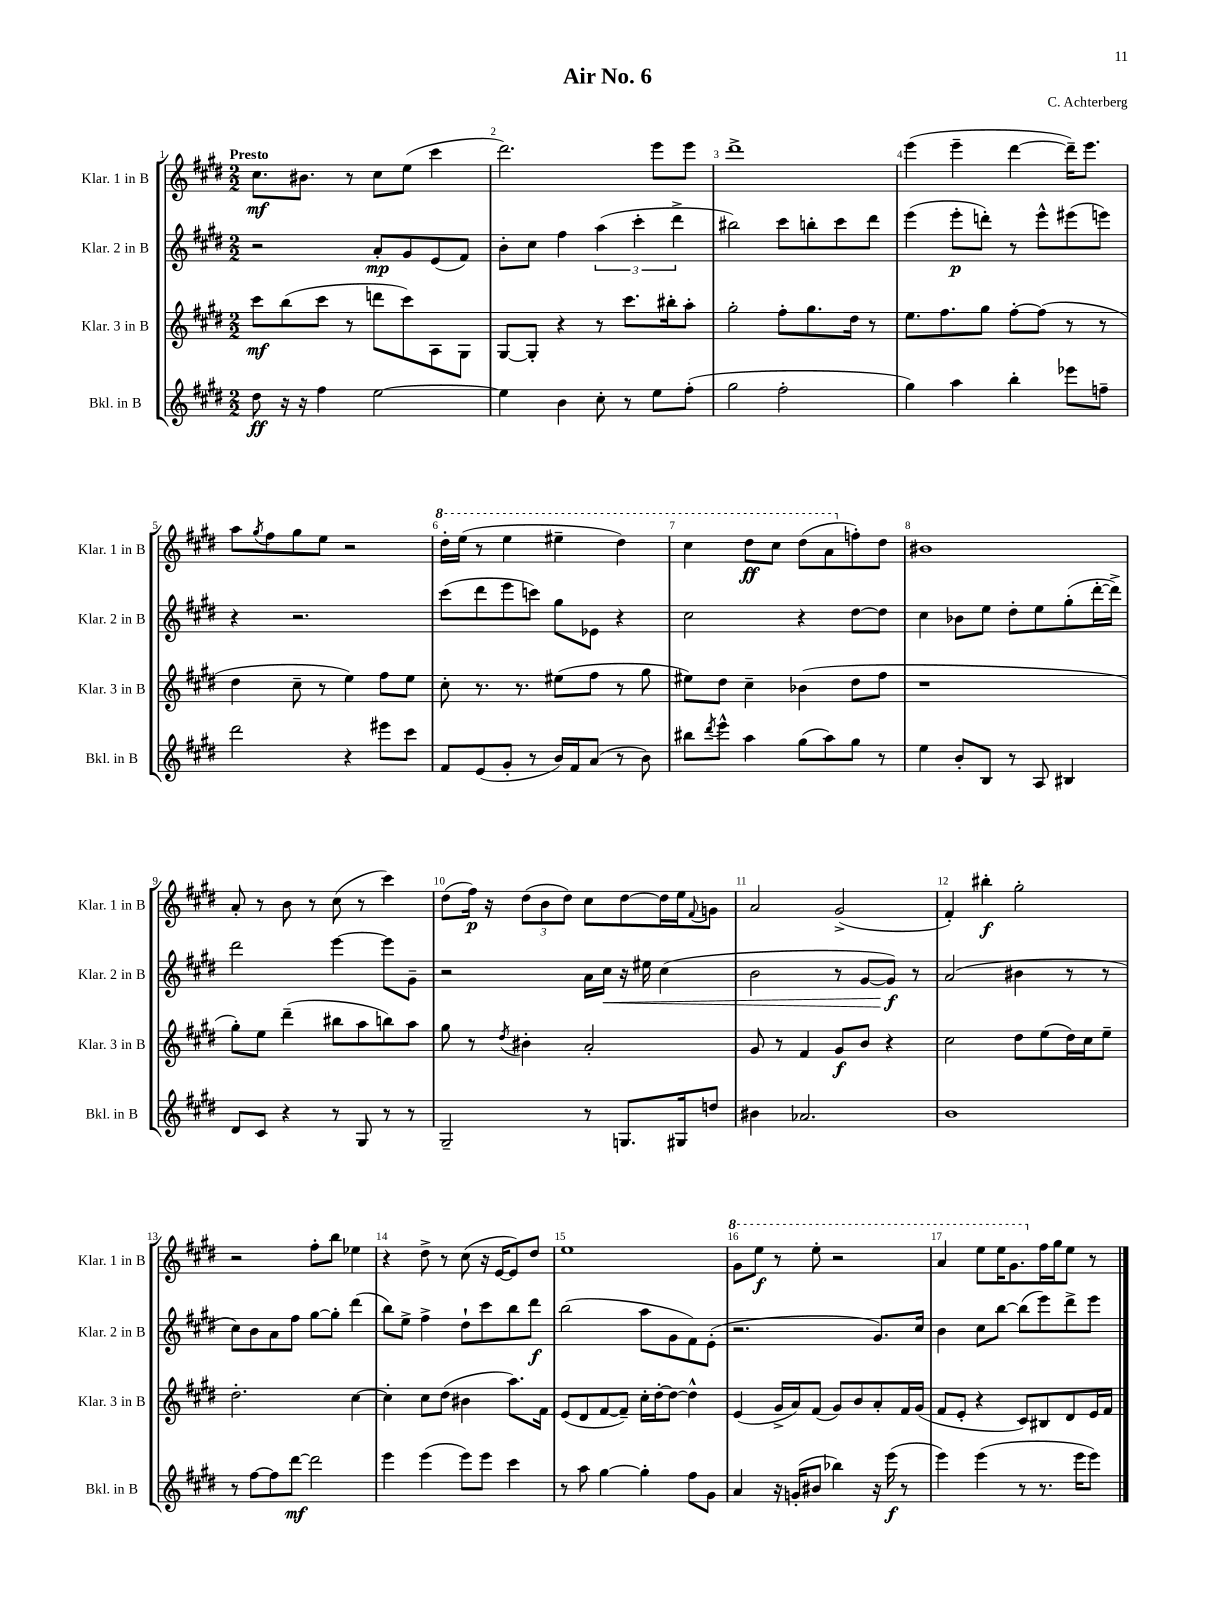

**kern	**kern	**kern	**kern
*staff4	*staff3	*staff2	*staff1
*clefG2	*clefG2	*clefG2	*clefG2
*k[f#c#g#d#]	*k[f#c#g#d#]	*k[f#c#g#d#]	*k[f#c#g#d#]
*M2/2	*M2/2	*M2/2	*M2/2
8dd#	8ccc#	2r	8.cc#
16r	(8bb	.	.
16r	.	.	8.b#
4ff#	8ccc#	.	.
.	8r	.	8r
[2ee	8ddd	8a'	8cc#
.	8ccc#)	8g#	(8ee
.	8A	(8e	4ccc#
.	8G#	8f#)	.
=	=	=	=
4ee]	[8G#	8b'	2.ddd#)
.	8G#']	8cc#	.
4b	4r	4ff#	.
8cc#'	8r	(6aa	.
8r	8.ccc#	.	.
.	.	6ccc#'	.
8ee	.	.	8eee
.	16bb#'	.	.
.	.	6ddd#^	.
(8ff#'	8aa'	.	8eee
=	=	=	=
2gg#	2gg#'	2bb#)	1ddd#^
2ff#'	8ff#'	8ccc#	.
.	8.gg#	8bb'	.
.	.	8ccc#	.
.	16dd#	.	.
.	8r	8ddd#	.
=	=	=	=
4gg#)	8.ee	(4eee	(4eee
.	8.ff#	.	.
4aa	.	8eee'	4eee~
.	8gg#	8ddd')	.
4bb'	[8ff#'	8r	[4ddd#
.	(8ff#]	8eee^^	.
8eee-	8r	(8eee#	16ddd#~])
.	.	.	8.eee
8ff~	8r	8eee)	.
=	=	=	=
2ddd#	4dd#	4r	8aa
.	.	.	8qgg#
.	.	.	8ff#
.	8cc#~	2.r	8gg#
.	8r	.	8ee
4r	4ee)	.	2r
8eee#	8ff#	.	.
8ccc#	8ee	.	.
=	=	=	=
8f#	8cc#'	(8ccc#	16ddd#'
.	.	.	(16eee
(8e	8.r	8ddd#	8r
8g#'	.	8eee	4eee
.	8.r	.	.
8r	.	8ccc)	.
16b)	(8ee#	8gg#	4eee#~
16f#	.	.	.
(8a	8ff#	8e-	.
8r	8r	4r	4ddd#)
8b)	8gg#	.	.
=	=	=	=
8bb#	8ee#)	2cc#	4ccc#
8qddd#	.	.	.
8eee^^	8dd#	.	.
4aa	4cc#~	.	8ddd#
.	.	.	8ccc#
(8gg#	(4b-	4r	(8ddd#
8aa)	.	.	8aa
8gg#	8dd#	[8dd#	8ff')
8r	8ff#	8dd#]	8dd#
=	=	=	=
4ee	1r	4cc#	1b#
8b'	.	8b-	.
8B	.	8ee	.
8r	.	8dd#'	.
8A	.	8ee	.
4B#	.	(8gg#'	.
.	.	[16ddd#'	.
.	.	16ddd#^])	.
=	=	=	=
8d#	8gg#')	2ddd#	8a'
8c#	8ee	.	8r
4r	(4ddd#~	.	8b
.	.	.	8r
8r	8bb#	[4eee	(8cc#
8G#	8aa	.	8r
8r	8bb)	8eee]	4ccc#)
8r	8aa	8g#~	.
=	=	=	=
2G#~	8gg#	2r	(8dd#
.	8r	.	16ff#)
.	.	.	16r
.	8qdd#	.	.
.	4b#'	.	(12dd#
.	.	.	12b
.	.	.	12dd#)
8r	2a'	16a	8cc#
.	.	16cc#	.
8.G	.	16r	[8dd#
.	.	16ee#	.
.	.	(4cc#	16dd#]
16G#	.	.	16ee
.	.	.	8qqf#
8dd	.	.	8g
=	=	=	=
4b#	8g#	2b	2a
.	8r	.	.
2.a-	4f#	.	.
.	8g#	8r	(2g#^
.	8b	[8g#	.
.	4r	8g#])	.
.	.	8r	.
=	=	=	=
1b	2cc#	(2a	4f#')
.	.	.	4bb#'
.	8dd#	4b#	2gg#'
.	(8ee	.	.
.	16dd#)	8r	.
.	16cc#	.	.
.	8ee~	8r	.
=	=	=	=
8r	2.dd#'	8cc#)	2r
[8ff#	.	8b	.
8ff#]	.	8a	.
[8ddd#	.	8ff#	.
2ddd#]	.	[8gg#	8ff#'
.	.	8gg#']	8bb
.	[4cc#	(4ddd#	4ee-
=	=	=	=
4eee	4cc#']	8bb)	4r
.	.	8ee^	.
(4eee	8cc#	4ff#^	8dd#^
.	(8dd#	.	8r
8eee)	4b#	8dd#`	(8cc#
8eee	.	8ccc#	16r
.	.	.	[16e
4ccc#	8.aa)	8bb	8e])
.	.	8ddd#	8dd#
.	16f#	.	.
=	=	=	=
8r	(8e	(2bb	1ee
8aa	8d#	.	.
[4gg#	[8f#	.	.
.	8f#~])	.	.
4gg#']	16cc#'	8aa	.
.	[16dd#'	.	.
.	8dd#_	8g#	.
8ff#	4dd#^^]	8f#)	.
8g#	.	(8e'	.
=	=	=	=
4a	(4e	2.r	8gg#
.	.	.	8eee
16r	16g#^	.	8r
(16g'	16a)	.	.
8b#	(8f#	.	8eee'
4bb-)	8g#)	.	2r
.	8b	.	.
16r	8a'	8.g#)	.
(16eee	.	.	.
8r	16f#	.	.
.	(16g#	16cc#	.
=	=	=	=
4eee)	8f#	4b	4aa
.	8e'	.	.
(4eee	4r	8cc#	8eee
.	.	[8bb	16eee
.	.	.	8.gg#
8r	8c#)	(8bb]	.
8.r	8B#	8eee)	16ff#
.	.	.	16gg#
.	8d#	8ddd#^	8ee
16eee	.	.	.
8eee)	16e	8eee	8r
.	16f#	.	.
==	==	==	==
*-	*-	*-	*-
